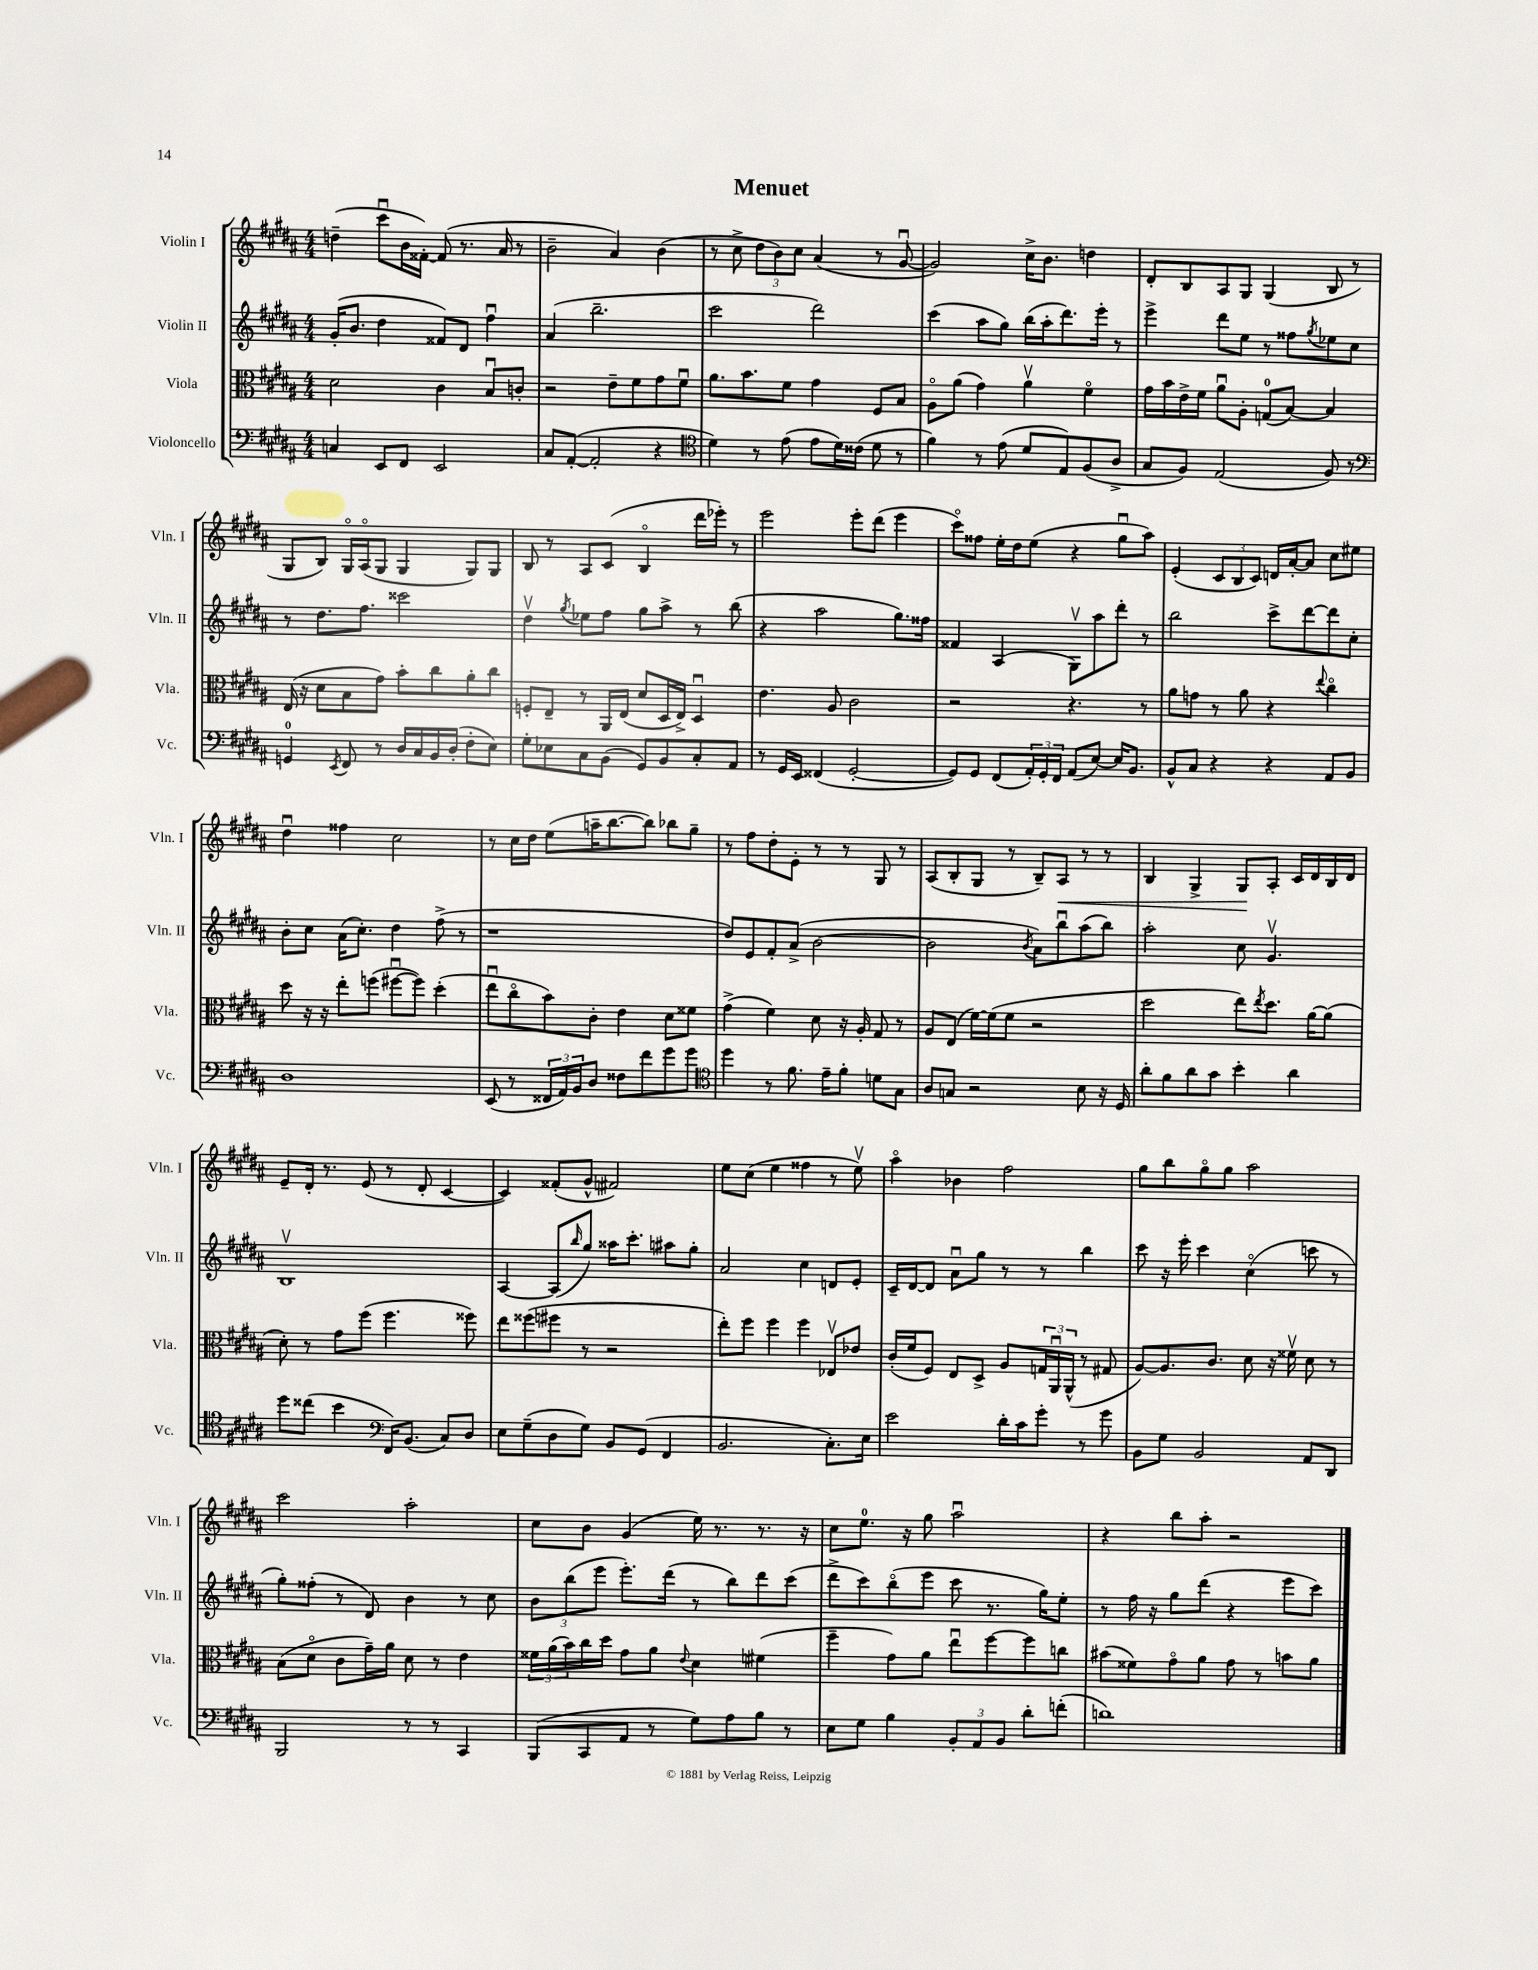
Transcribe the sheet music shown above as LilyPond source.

\header { title = "Menuet" }
<<
\new StaffGroup <<
\new Staff = "s0" \with { instrumentName = "Violin I" shortInstrumentName = "Vln. I" } {
    \clef treble \key b \major \numericTimeSignature \time 4/4
    d''4--( cis'''8\downbow b'16 fisis'16~-.) fisis'8( r8. ais'16 r8 |
    b'2-- ais'4) b'4( |
    r8 cis''8-> \tuplet 3/2 { dis''8 b'8) cis''8 } ais'4( r8 gis'8~\downbow |
    gis'2) cis''16-> b'8. d''4 |
    dis'8-. b8 ais8 gis8 gis4( b8 r8 |
    gis8 b8) gis16\flageolet ais16\flageolet( gis8 gis4 gis8) gis8 |
    b8 r8 ais8 cis'8( b4\flageolet dis'''16 ees'''16-.) r8 |
    e'''2 e'''8-. dis'''8( e'''4 |
    cis'''8\flageolet) fisis''8 e''16-. dis''16 e''8( r4 gis''8\downbow ais''8) |
    e'4-.( \tuplet 3/2 { cis'8 b8 cis'8) } d'16 ais'16~-. ais'8 cis''8 eis''8 |
    dis''4\downbow fisis''4 cis''2 |
    r8 cis''16 dis''16 e''8( a''16-- b''8.~ b''8) bes''8 gis''8-- |
    r8 fis''8 dis''8-. e'8-. r8 r8 gis8 r8 |
    ais8( b8-. gis8 r8 b8--) ais8\< r8 r8 |
    b4 gis4-> gis8\! ais8-. cis'16 dis'16 b16 dis'16 |
    e'8-- dis'16-. r8. e'8( r8 dis'8-. cis'4~ |
    cis'4) fisis'8-.( gis'8-^ fis'2) |
    e''8 cis''8( e''4 fisis''4 r8 e''8\upbow) |
    ais''4\flageolet bes'4 fis''2 |
    gis''8 b''8 gis''8\flageolet gis''8 ais''2 |
    cis'''2 ais''2-. |
    cis''8 b'8 gis'4( e''16) r8. r8. r16 |
    cis''8 e''8.-0 r16 gis''8 ais''2\downbow |
    r4 b''8 ais''8-. r2 \bar "|." |
}
\new Staff = "s1" \with { instrumentName = "Violin II" shortInstrumentName = "Vln. II" } {
    \clef treble \key b \major \numericTimeSignature \time 4/4
    gis'16-.( b'8. dis''4 fisis'8) dis'8 fis''4\downbow |
    ais'4( b''2.-- |
    cis'''2 dis'''2) |
    cis'''4( ais''8 gis''8) b''16( ais''16-. dis'''8.) e'''16-. r8 |
    e'''4-> dis'''8 e''8 r8 fisis''8 \acciaccatura { gis''8 } ees''8 cis''8 |
    r8 dis''8. fis''8. cisis'''2 |
    dis''4\upbow \acciaccatura { gis''8 } ees''8 fis''8 gis''8 ais''8-> r8 b''8( |
    r4 ais''2 gis''8.) fisis''16 |
    fisis'4 ais4( gis8\upbow) ais''8 dis'''8-. r8 |
    b''2 cis'''8-> dis'''8~ dis'''8 cis''8-. |
    b'8-. cis''8 ais'16( cis''8.-.) dis''4 fis''8->( r8 |
    r1 |
    dis''8) e'8 fis'8-. ais'8->( b'2~ |
    b'2 \acciaccatura { b'8 } ais'8) b''8\downbow ais''8( b''8) |
    ais''2-. cis''8 gis'4.\upbow |
    b1\upbow |
    ais4~ ais8( \grace { b''16 } gis''8) aisis''16 cis'''8.-. ais''8 gis''8-. |
    ais'2 cis''4 d'8 e'8-. |
    cis'16-- dis'16~ dis'8 ais'8\downbow gis''8 r8 r8 b''4 |
    cis'''8 r16 e'''16-. cis'''4 cis''4\flageolet( c'''8 r8 |
    gis''8-.) fisis''8-.( r8 dis'8) b'4 r8 cis''8 |
    \tuplet 3/2 { b'8 b''8( e'''8 } e'''8.-.) dis'''16( r8 b''8) dis'''8 cis'''8( |
    dis'''8-> cis'''8) b''8\flageolet( e'''8 cis'''8 r8. gis''16) e''8-. |
    r8 fis''16 r16 gis''8 dis'''8( r4 e'''8 cis'''8) \bar "|." |
}
\new Staff = "s2" \with { instrumentName = "Viola" shortInstrumentName = "Vla." } {
    \clef alto \key b \major \numericTimeSignature \time 4/4
    dis'2 cis'4 b8\downbow c'8-. |
    r2 e'8-- fis'8 gis'8 fis'8\downbow |
    ais'8. b'8. fis'8 gis'4 fis8 b8 |
    ais8\flageolet ais'8( gis'4) ais'4\upbow fis'4\flageolet |
    gis'16 b'16 e'16-> fis'16 ais'8\downbow ais8-. g8-0( b8~) b4 |
    e16( r16 dis'8 b8 gis'8) b'8-. cis''8 ais'8-. cis''8 |
    f8-. e8-- r8 ais,16 e16( dis'8 dis16 e16->) dis4\downbow |
    e'4. ais8 cis'2 |
    r2 r4. r8 |
    ais'8 g'8 r8 ais'8 r4 \appoggiatura { e''8 } cis''4\flageolet |
    dis''8 r16 r16 e''8-. f''8( fis''8~\downbow fis''8) dis''4-.( |
    e''8\downbow cis''8\flageolet b'8) cis'8-. e'4 dis'8 fisis'8 |
    gis'4->( fis'4) dis'8 r16 ais16-. gis8 r8 |
    ais8 e8( fis'16~) fis'16( fis'8 r2 |
    dis''2 e''8) \acciaccatura { e''8 } dis''8. ais'16~ ais'8( |
    dis'8-.) r8 gis'8 fis''8( fis''4. fisis''8) |
    e''8 fisis''8( fis''8 r8 r2 |
    e''8-.) fis''8 fis''4 fis''4 ees8\upbow ees'8 |
    cis'16-.( fis'16 fis8) e8 dis8-> ais8 \tuplet 3/2 { g16 ais,16\downbow ais,16-^( } r8 gis8 |
    ais8~) ais8. cis'8. dis'8 r16 fisis'16\upbow dis'8 r8 |
    b8( dis'8\flageolet cis'8 gis'16--) ais'16 dis'8 r8 e'4 |
    \tuplet 3/2 { fisis'16 ais'16( b'16) } cis''16 dis''16 gis'8 ais'8 \appoggiatura { e'8 } dis'4 fis'4( |
    fis''4-- gis'8) ais'8 e''8\downbow fis''8~ fis''8 c''8 |
    bis'8( fisis'8) gis'8\flageolet ais'8 gis'8 r8 b'8 ais'8 \bar "|." |
}
\new Staff = "s3" \with { instrumentName = "Violoncello" shortInstrumentName = "Vc." } {
    \clef bass \key b \major \numericTimeSignature \time 4/4
    c4 e,8 fis,8 e,2 |
    cis8 ais,8~-.( ais,2-. r4 |
    \clef tenor dis'4) r8 e'8( e'8 dis'16) cisis'16( dis'8 r8 |
    fis'4) r8 e'8( dis'8 e8) fis8( ais8-> |
    gis8 fis8) e2( fis8) r8 |
    \clef bass g,4-0 \acciaccatura { e,8 } fis,8 r8 dis16 cis16 b,16 dis16-.( fis8-. e8) |
    gis8-. ees8 cis8 b,8( gis,8) b,8 cis8-. ais,8 |
    r8 gis,16 e,16 fisis,4( gis,2~-. |
    gis,8) gis,8 fis,8( \tuplet 3/2 { ais,16-.) gis,16-. fis,16 } ais,8( e8~) e16 b,8. |
    b,8-^ cis8 r4 r4 ais,8 b,8 |
    dis1 |
    e,8( r8 \tuplet 3/2 { fisis,16 ais,16) b,16 } dis8 fisis8 fis'8 gis'8 gis'8 |
    \clef tenor dis''4 r8 fis'8. e'16-- fis'8-. d'8 gis8 |
    ais8 g8 r2 b8 r16 dis16 |
    ais'8-. fis'8 ais'8 gis'8 b'4-. ais'4 |
    dis''8 cisis''8( b'4 \clef bass fis,16) b,8.( cis8) dis8 |
    e8 gis8--( dis8 gis8) b,8 gis,8( fis,4 |
    b,2. cis8.-.) e16 |
    e'2 dis'16-. cis'16 gis'8-. r8 gis'8 |
    b,8 gis8 b,2 ais,8 dis,8 |
    b,,2 r8 r8 cis,4 |
    b,,8( cis,8 ais,8 r8 gis8) ais8 b8 r8 |
    e8 gis8 b4 \tuplet 3/2 { b,8-. ais,8 b,8 } dis'8-. f'8-.( |
    d'1) \bar "|." |
}
>>
>>
\layout { \context { \Score \remove "Bar_number_engraver" } }
